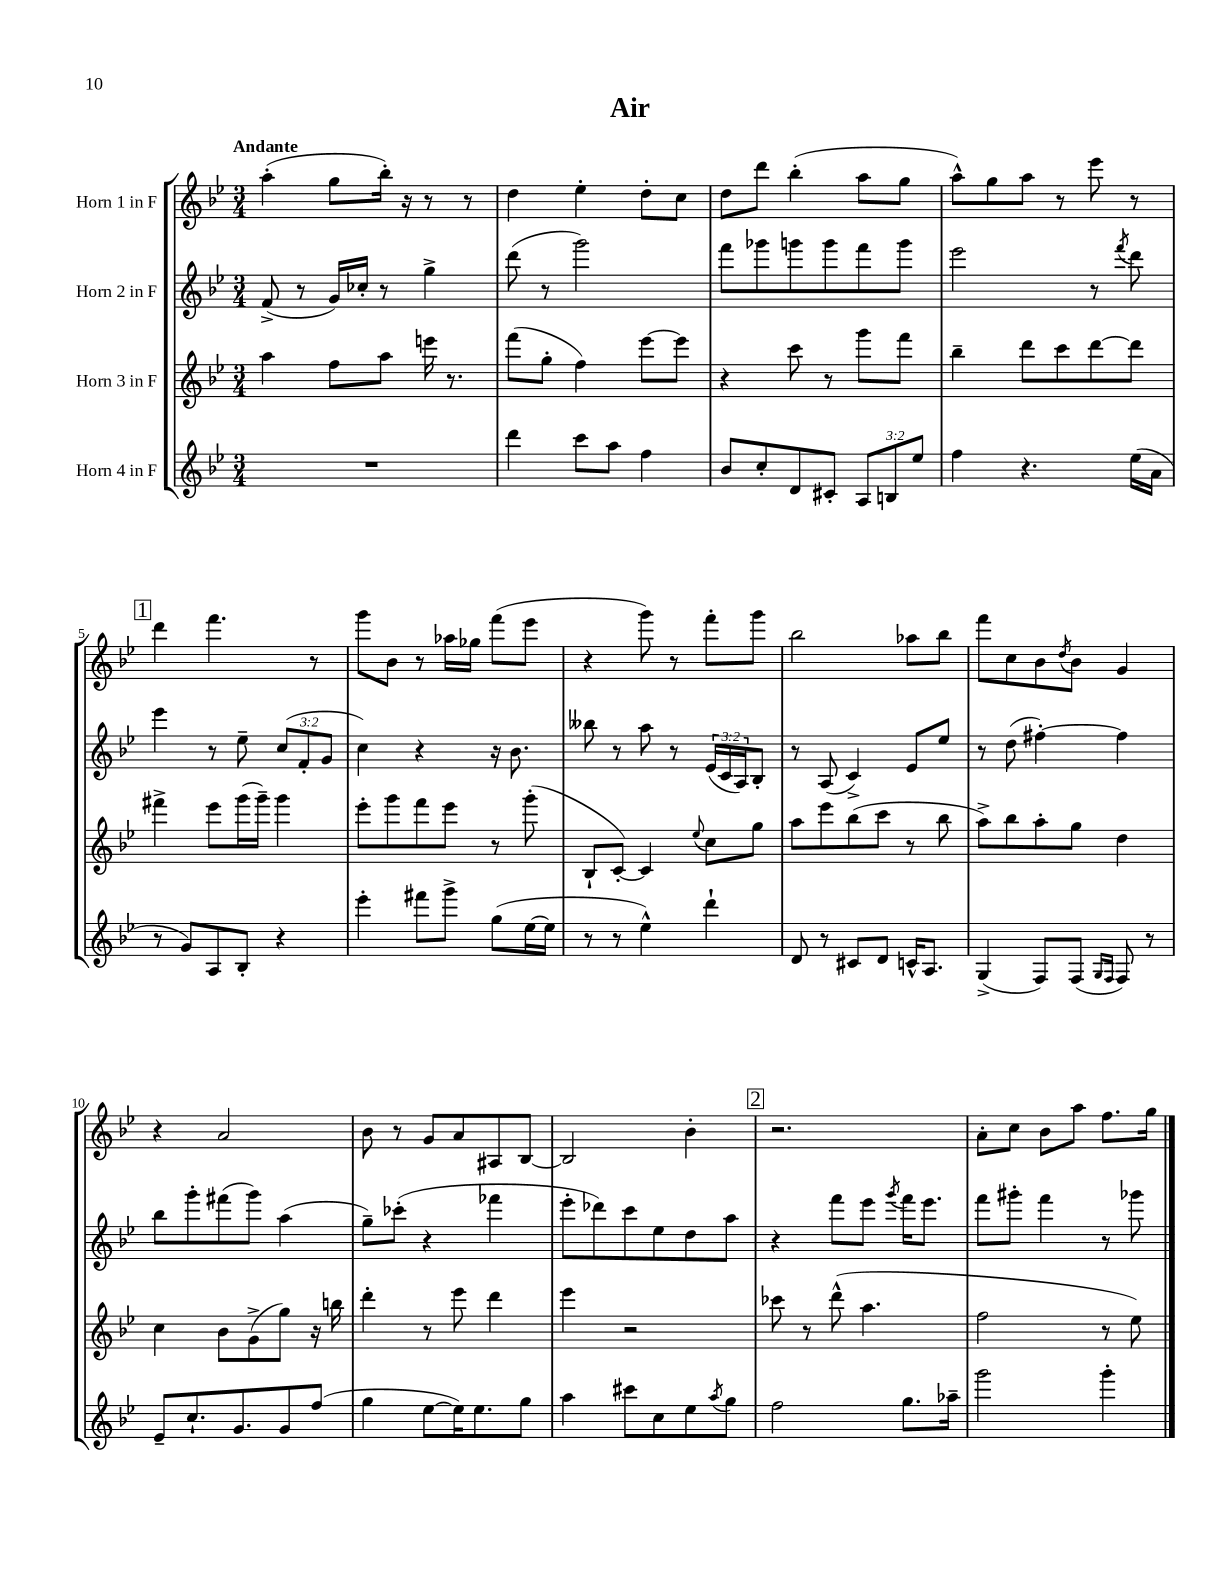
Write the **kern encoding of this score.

**kern	**kern	**kern	**kern
*part4	*part3	*part2	*part1
*staff4	*staff3	*staff2	*staff1
*I"Horn 4 in F	*I"Horn 3 in F	*I"Horn 2 in F	*I"Horn 1 in F
*clefG2	*clefG2	*clefG2	*clefG2
*k[b-e-]	*k[b-e-]	*k[b-e-]	*k[b-e-]
*M3/4	*M3/4	*M3/4	*M3/4
=1	=1	=1	=1
!	!	!	!LO:TX:a:B:t=Andante
2.r	4aa\	(8f^/	(4aa'\
.	.	8r	.
.	8ff\L	16g/LL)	8gg\L
.	.	16cc-X'/JJ	.
.	8aa\J	8r	16bb-'\Jk)
.	.	.	16r
.	16eeen\	4gg^\	8r
.	8.r	.	.
.	.	.	8r
=2	=2	=2	=2
4ddd\	(8fff\L	(8ddd\	4dd\
.	8gg'\J	8r	.
8ccc\L	4ff\)	2ggg\)	4ee-'\
8aa\J	.	.	.
4ff\	[8eee-\L	.	8dd'\L
.	8eee-\J]	.	8cc\J
=3	=3	=3	=3
8b-/L	4r	8fff\L	8dd\L
8cc'/	.	8ggg-X\	8ddd\J
8d/	8ccc\	8gggn\	(4bb-'\
8c#X'/J	8r	8ggg\	.
12A/L	8ggg\L	8fff\	8aa\L
12Bn/	.	.	.
.	8fff\J	8ggg\J	8gg\J
12ee-/J	.	.	.
=4	=4	=4	=4
4ff\	4bb-~\	2eee-\	8aa^^\L)
.	.	.	8gg\
4.r	8ddd\L	.	8aa\J
.	8ccc\	.	8r
.	[8ddd\	8r	8eee-\
.	.	8qfff/	.
(16ee-\LL	8ddd\J]	8ddd\	8r
16a\JJ	.	.	.
!!LO:LB:g=z
!!LO:REH:place=s1:t=1
=5	=5	=5	=5
8r	4fff#X^\	4eee-\	4ddd\
8g/L)	.	.	.
8A/	8eee-\L	8r	4.fff\
8B-'/J	(16ggg\L	8ee-~\	.
.	16ggg~\JJ)	.	.
4r	4ggg\	(12cc/L	.
.	.	12f'/	.
.	.	.	8r
.	.	12g/J	.
=6	=6	=6	=6
4eee-'\	8eee-'\L	4cc\)	8ggg\L
.	8ggg\	.	8b-\J
8fff#X\L	8fff\	4r	8r
8ggg^\J	8eee-\J	.	16aa-X\LL
.	.	.	16gg-X\JJ
(8gg\L	8r	16r	(8fff\L
.	.	8.b-\	.
[16ee-\L	(8ggg'\	.	8eee-\J
16ee-\JJ]	.	.	.
=7	=7	=7	=7
8r	8B-`/L	8bb--X\	4r
8r	[8c'/J)	8r	.
4ee-^^\)	4c/]	8aa\	8ggg\)
.	.	8r	8r
.	8qqee-/	.	.
4ddd`\	8cc\L	(24e-/LL	8fff'\L
.	.	24c/	.
.	.	24A/J)	.
.	8gg\J	8B-'/J	8ggg\J
=8	=8	=8	=8
8d/	8aa\L	8r	2bb-\
8r	8eee-\	(8A/	.
8c#X/L	(8bb-\	4c^/)	.
8d/J	8ccc\J	.	.
16cn^^/KL	8r	8e-/L	8aa-X\L
8.A/J	.	.	.
.	8bb-\	8ee-/J	8bb-\J
=9	=9	=9	=9
(4G^/	8aa^\L)	8r	8fff\L
.	8bb-\	(8dd\	8cc\
8F/L)	8aa'\	[4ff#X'\)	8b-\
.	.	.	8qdd/
(8F/J	8gg\J	.	8b-\J
16qqG/LL	.	.	.
16qqF/JJ	.	.	.
8F/)	4dd\	4ff#\]	4g/
8r	.	.	.
!!LO:LB:g=z
=10	=10	=10	=10
8e-~/L	4cc\	8bb-\L	4r
8.cc`/	.	8ggg'\	.
.	8b-\L	(8fff#X\	2a/
8.g/	.	.	.
.	(8g^\	8ggg\J)	.
8g/	8gg\J)	(4aa\	.
(8ff/J	16r	.	.
.	16bbn\	.	.
=11	=11	=11	=11
4gg\	4ddd'\	8gg~\L)	8b-\
.	.	(8ccc-X'\J	8r
[8ee-\L	8r	4r	8g/L
16ee-\K])	8eee-\	.	8a/
8.ee-\	.	.	.
.	4ddd\	4fff-X\	8A#X/
8gg\J	.	.	[8B-/J
=12	=12	=12	=12
4aa\	4eee-\	8eee-'\L	2B-/]
.	.	8ddd-X\)	.
8ccc#X\L	2r	8ccc\	.
8cc\	.	8ee-\	.
8ee-\	.	8dd\	4b-'\
8qaa/	.	.	.
8gg\J	.	8aa\J	.
!!LO:REH:place=s1:t=2
=13	=13	=13	=13
2ff\	8ccc-X\	4r	2.r
.	8r	.	.
.	(8ddd^^\	8fff\L	.
.	4.aa\	8eee-\J	.
.	.	8qggg/	.
8.gg\L	.	16fff\KL	.
.	.	8.eee-\J	.
16aa-X~\Jk	.	.	.
=14	=14	=14	=14
2ggg\	2ff\	8fff\L	8a'\L
.	.	8ggg#X'\J	8cc\J
.	.	4fff\	8b-\L
.	.	.	8aa\J
4ggg'\	8r	8r	8.ff\L
.	8ee-\)	8ggg-X\	.
.	.	.	16gg\Jk
==	==	==	==
*-	*-	*-	*-
